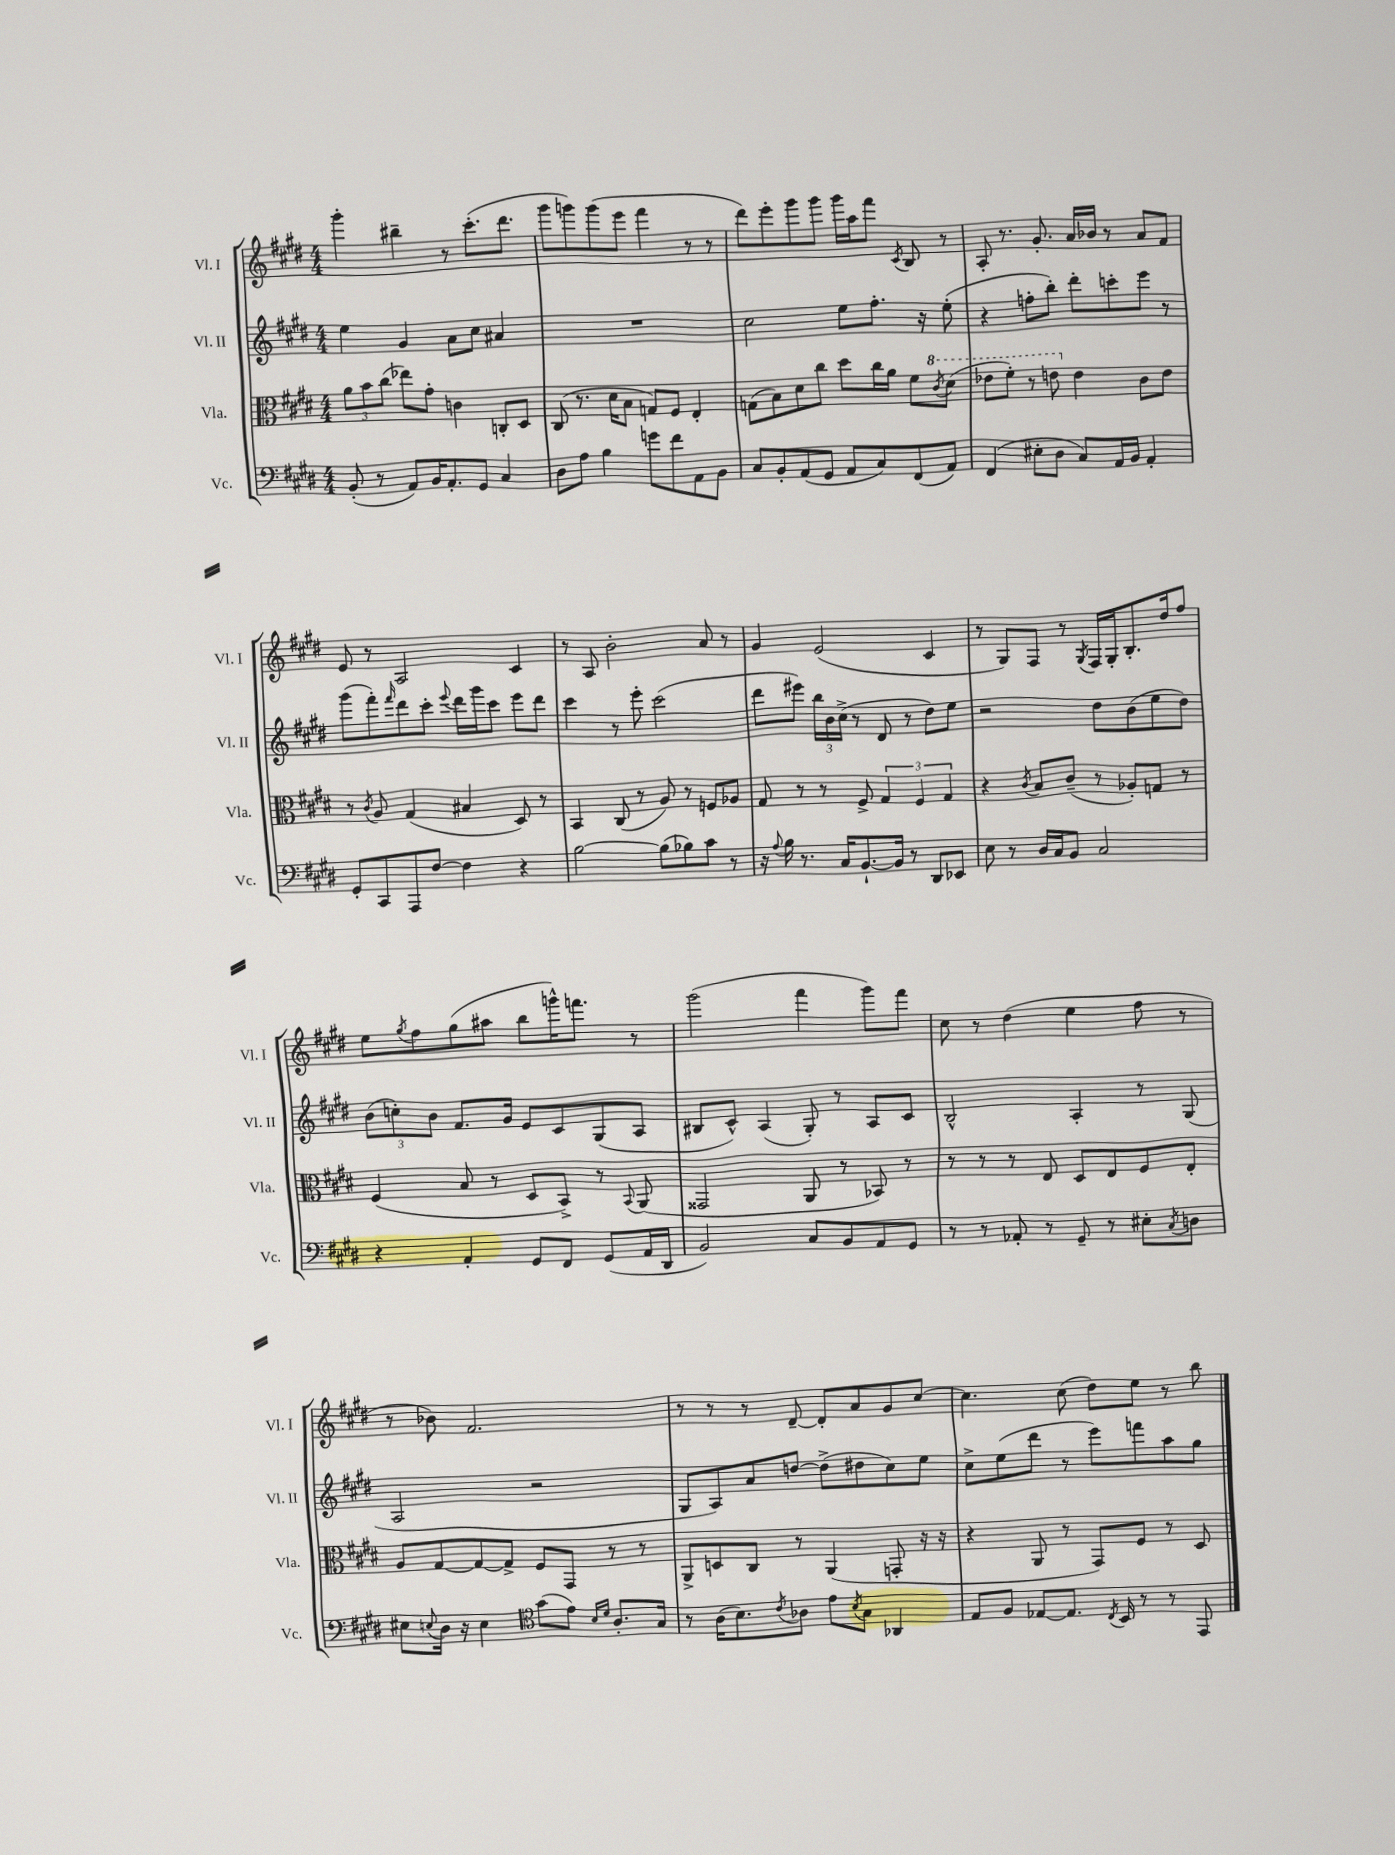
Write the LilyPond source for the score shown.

<<
\new StaffGroup <<
\new Staff = "s0" \with { instrumentName = "Vl. I" shortInstrumentName = "Vl. I" } {
    \clef treble \key e \major \numericTimeSignature \time 4/4
    gis'''4-. bis''4-- r8 cis'''8.-.( dis'''8. |
    gis'''8 g'''8) g'''8( e'''8 fis'''4 r8 r8 |
    dis'''8) e'''8-. gis'''8 gis'''8 gis'''16 a''16 fis'''8 \acciaccatura { cis'8 } b8 r8 |
    a8-. r8. gis'8.-. a'16 bes'16 r8 a'8 fis'8 |
    e'8 r8 a2 cis'4 |
    r8 a8 b'2-. a'8 r8 |
    gis'4 e'2( cis'4 |
    r8 gis8) fis8 r8 \acciaccatura { gis8 } fis16 gis16-. b8.-. dis''16 fis''8 |
    e''8 \acciaccatura { gis''8 } fis''8 gis''8( ais''8 b''8 g'''16-^) f'''8. r8 |
    gis'''2( fis'''4 gis'''8) fis'''8 |
    cis''8 r8 dis''4( e''4 fis''8 r8 |
    r8 bes'8) fis'2. |
    r8 r8 r8 dis'8~-- dis'8-. a'8 gis'8 cis''8~ |
    cis''4. cis''8( dis''8) e''8 r8 b''8 \bar "|." |
}
\new Staff = "s1" \with { instrumentName = "Vl. II" shortInstrumentName = "Vl. II" } {
    \clef treble \key e \major \numericTimeSignature \time 4/4
    e''4 gis'4 a'8 cis''8 ais'4 |
    R1 |
    cis''2 e''8 fis''8.-. r16 e''8-.( |
    r4 f''8-. b''8-.) dis'''8-. c'''8-. e'''8 r8 |
    gis'''8( fis'''8-.) \grace { fis'''16 } dis'''8 cis'''8-. \appoggiatura { e'''8 } dis'''16 gis'''16 cis'''8 e'''8 dis'''8 |
    cis'''4 r8 e'''8-. cis'''2( |
    dis'''8 eis'''8) \tuplet 3/2 { b''16 b'16 cis''16->( } r8 dis'8 r8 dis''8) e''8 |
    r2 dis''8 b'8( e''8 dis''8) |
    \tuplet 3/2 { b'8( c''8-.) b'8 } fis'8. gis'16 e'8 cis'8 gis8( a8 |
    bis8 cis'8-^) a4( gis8-.) r8 a8 cis'8 |
    b2-^ a4-. r8 gis8( |
    a2 r2 |
    gis8 a8) a'8 d''8~ d''8->( dis''8 cis''8) e''8 |
    cis''8-> e''8( dis'''8 r8 e'''8) f'''8 a''8 gis''8 \bar "|." |
}
\new Staff = "s2" \with { instrumentName = "Vla." shortInstrumentName = "Vla." } {
    \clef alto \key e \major \numericTimeSignature \time 4/4
    \tuplet 3/2 { a'8 b'8 cis''8( } ees''8) gis'8-. c'4 c8-. dis8 |
    cis8( r8. dis'16 b8 g8) fis8 e4-. |
    g8( b8) dis'8 cis''8 dis''8 cis''16 a'16 fis'8 \ottava #1 \acciaccatura { cis''8 } dis''8( |
    ees''8 fis''8-.) r8 e''8 \ottava #0 e'4 cis'8 e'8 |
    r8 \acciaccatura { cis'8 } a8 gis4( bis4 dis8) r8 |
    b,4 cis8( r8 a8) r8 f8 aes8 |
    gis8 r8 r8 fis8-> \tuplet 3/2 { gis4 fis4 gis4 } |
    r4 \acciaccatura { cis'8 } b8 cis'8--( r8 aes8-.) g8 r8 |
    fis4( b8 r8 dis8 b,8->) r8 \appoggiatura { b,8 } a,8( |
    gisis,2 a,8 r8 bes,8) r8 |
    r8 r8 r8 e8 dis8 e8 fis8 e8-. |
    a8 gis8~ gis8~ gis8-> fis8 gis,8 r8 r8 |
    a,8-> d8 cis8 r8 a,4( g,8-. r16 r16 |
    r4 a,8 r8 gis,8) fis8 r8 dis8 \bar "|." |
}
\new Staff = "s3" \with { instrumentName = "Vc." shortInstrumentName = "Vc." } {
    \clef bass \key e \major \numericTimeSignature \time 4/4
    b,8-.( r8 a,8) b,16 a,8.-. gis,8 cis4 |
    dis8 a8 b4 g'8 fis'8 a,8 b,8 |
    cis8 b,8-. a,8( gis,8 a,8 cis8) fis,8( a,8) |
    fis,4( eis8-. dis8 cis8) a,16 b,16 a,4-. |
    gis,8-. cis,8 a,,8 fis8~ fis4 r4 |
    b2~ b8( bes8) cis'8 r8 |
    r16 \appoggiatura { a8 } b16 r8. cis16 b,8.~-! b,16 r8 dis,8 ees,8 |
    e8 r8 dis16 cis16 b,8 cis2 |
    r4 a,4-. gis,8 fis,8 gis,8( a,16 dis,16 |
    b,2) cis8 b,8 a,8 gis,8 |
    r8 r8 aes,8-. r8 gis,8-- r8 eis8-. \acciaccatura { cis8 } d8 |
    eis8 \appoggiatura { e8 } dis16 r16 e4 \clef tenor gis'8( e'8) \grace { b16 dis'16 } a8.-. gis16 |
    r8 a16( b8.) \acciaccatura { cis'8 } aes8 e'8 \acciaccatura { b8 } gis8 aes,4 |
    e8 fis8 ees8~ ees8. \acciaccatura { cis8 } b,16 r8 r8 e,8 \bar "|." |
}
>>
>>
\layout { \context { \Score \remove "Bar_number_engraver" } }
